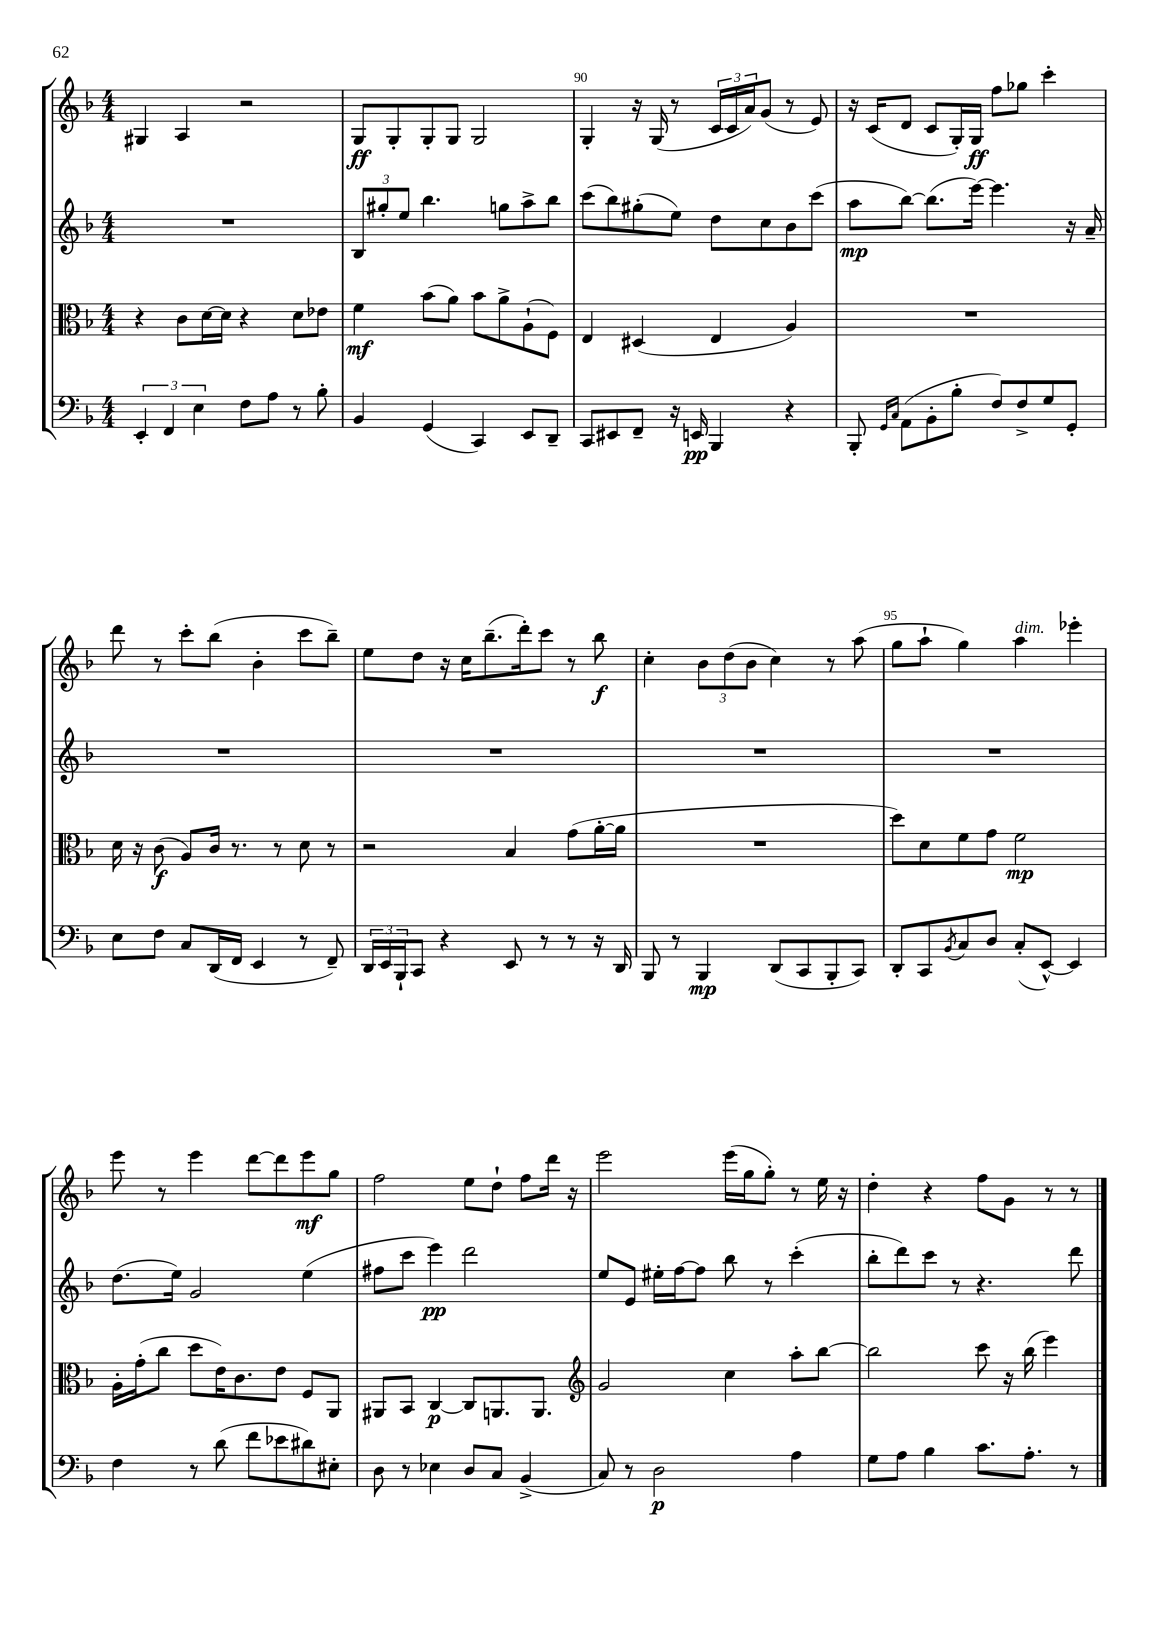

**kern	**dynam	**kern	**dynam	**kern	**dynam	**kern	**dynam
*part4	*part4	*part3	*part3	*part2	*part2	*part1	*part1
*staff4	*staff4	*staff3	*staff3	*staff2	*staff2	*staff1	*staff1
*clefF4	*	*clefC3	*	*clefG2	*	*clefG2	*
*k[b-]	*	*k[b-]	*	*k[b-]	*	*k[b-]	*
*M4/4	*	*M4/4	*	*M4/4	*	*M4/4	*
=88	=88	=88	=88	=88	=88	=88	=88
6EE'/	.	4r	.	1r	.	4G#X/	.
6FF/	.	.	.	.	.	.	.
.	.	8c\L	.	.	.	4A/	.
6E\	.	.	.	.	.	.	.
.	.	[16d\L	.	.	.	.	.
.	.	16d\JJ]	.	.	.	.	.
8F\L	.	4r	.	.	.	2r	.
8A\J	.	.	.	.	.	.	.
8r	.	8d\L	.	.	.	.	.
8B-'\	.	8e-X\J	.	.	.	.	.
=89	=89	=89	=89	=89	=89	=89	=89
4BB-/	.	4f\	mf	12B-/L	.	8G/L	ff
.	.	.	.	12gg#X'/	.	.	.
.	.	.	.	.	.	8G'/	.
.	.	.	.	12ee/J	.	.	.
(4GG/	.	(8b-\L	.	4.bb-\	.	8G'/	.
.	.	8a\J)	.	.	.	8G/J	.
4CC/)	.	8b-\L	.	.	.	2G/	.
.	.	8a^\	.	8ggn\L	.	.	.
8EE/L	.	(8A`\	.	8aa^\	.	.	.
8DD~/J	.	8F\J)	.	8bb-\J	.	.	.
=90	=90	=90	=90	=90	=90	=90	=90
8CC/L	.	4E/	.	(8ccc\L	.	4G'/	.
8EE#X/	.	.	.	8bb-\)	.	.	.
8FF~/J	.	(4D#X/	.	(8gg#X'\	.	16r	.
.	.	.	.	.	.	(16G/	.
16r	.	.	.	8ee\J)	.	8r	.
16EEn/	pp	.	.	.	.	.	.
4BBB-/	.	4E/	.	8dd\L	.	24c/LL	.
.	.	.	.	.	.	24c/	.
.	.	.	.	.	.	24a/J)	.
.	.	.	.	8cc\	.	(8g/J	.
4r	.	4A/)	.	8b-\	.	8r	.
.	.	.	.	(8ccc\J	.	8e/)	.
=91	=91	=91	=91	=91	=91	=91	=91
8BBB-'/	.	1r	.	8aa\L	mp	16r	.
.	.	.	.	.	.	(16c/KL	.
16qqGG/LL	.	.	.	.	.	.	.
16qqC/JJ	.	.	.	.	.	.	.
(8AA\L	.	.	.	[8bb-\J)	.	8d/J	.
8BB-'\	.	.	.	(8.bb-\L]	.	8c/L	.
8B-'\J	.	.	.	.	.	16G'/L)	.
.	.	.	.	[16eee\Jk)	.	16G/JJ	ff
8F/L)	.	.	.	4.eee\]	.	8ff\L	.
8F^/	.	.	.	.	.	8gg-X\J	.
8G/	.	.	.	.	.	4ccc'\	.
8GG'/J	.	.	.	16r	.	.	.
.	.	.	.	16a~/	.	.	.
!!LO:LB:g=z
=92	=92	=92	=92	=92	=92	=92	=92
8E\L	.	16d\	.	1r	.	8ddd\	.
.	.	16r	.	.	.	.	.
8F\J	.	(8c\	f	.	.	8r	.
8C/L	.	8A/L)	.	.	.	8ccc'\L	.
(16DD/L	.	16c/Jk	.	.	.	(8bb-\J	.
16FF/JJ	.	8.r	.	.	.	.	.
4EE/	.	.	.	.	.	4b-'\	.
.	.	8r	.	.	.	.	.
8r	.	8d\	.	.	.	8ccc\L	.
8FF~/)	.	8r	.	.	.	8bb-~\J)	.
=93	=93	=93	=93	=93	=93	=93	=93
24DD/LL	.	2r	.	1r	.	8ee\L	.
24EE/	.	.	.	.	.	.	.
24BBB-`/J	.	.	.	.	.	.	.
8CC/J	.	.	.	.	.	8dd\J	.
4r	.	.	.	.	.	16r	.
.	.	.	.	.	.	16cc\KL	.
.	.	.	.	.	.	(8.bb-~\	.
8EE/	.	4B-/	.	.	.	.	.
.	.	.	.	.	.	16ddd'\k)	.
8r	.	.	.	.	.	8ccc\J	.
8r	.	(8g\L	.	.	.	8r	.
16r	.	[16a'\L	.	.	.	8bb-\	f
16DD/	.	16a\JJ]	.	.	.	.	.
=94	=94	=94	=94	=94	=94	=94	=94
8BBB-/	.	1r	.	1r	.	4cc'\	.
8r	.	.	.	.	.	.	.
4BBB-/	mp	.	.	.	.	12b-\L	.
.	.	.	.	.	.	(12dd\	.
.	.	.	.	.	.	12b-\J	.
(8DD/L	.	.	.	.	.	4cc\)	.
8CC/	.	.	.	.	.	.	.
8BBB-'/	.	.	.	.	.	8r	.
8CC/J)	.	.	.	.	.	(8aa\	.
=95	=95	=95	=95	=95	=95	=95	=95
8DD'/L	.	8dd\L)	.	1r	.	8gg\L	.
8CC/	.	8d\	.	.	.	8aa`\J	.
8qBB-/	.	.	.	.	.	.	.
8C/	.	8f\	.	.	.	4gg\)	.
8D/J	.	8g\J	.	.	.	.	.
!	!	!	!	!	!	!LO:TX:a:i:t=dim.	!
(8C'/L	.	2f\	mp	.	.	4aa\	.
[8EE^^/J)	.	.	.	.	.	.	.
4EE/]	.	.	.	.	.	4eee-X'\	.
!!LO:LB:g=z
=96	=96	=96	=96	=96	=96	=96	=96
4F\	.	16A'\LL	.	(8.dd\L	.	8eee\	.
.	.	(16g'\J	.	.	.	.	.
.	.	8cc\J	.	.	.	8r	.
.	.	.	.	16ee\Jk)	.	.	.
8r	.	8dd\L	.	2g/	.	4eee\	.
(8d\	.	16e\K)	.	.	.	.	.
.	.	8.c\	.	.	.	.	.
8f\L	.	.	.	.	.	[8ddd\L	.
8e-X\	.	8e\J	.	.	.	8ddd\]	.
8d#X\)	.	8F/L	.	(4ee\	.	8eee\	mf
8E#X'\J	.	8AA/J	.	.	.	8gg\J	.
=97	=97	=97	=97	=97	=97	=97	=97
8D\	.	8AA#X/L	.	8ff#X\L	.	2ff\	.
8r	.	8BB-/J	.	8ccc\J	.	.	.
4E-X\	.	[4C/	p	4eee\)	pp	.	.
8D/L	.	8C/L]	.	2ddd\	.	8ee\L	.
8C/J	.	8.AAn/	.	.	.	8dd`\J	.
(4BB-^/	.	.	.	.	.	8ff\L	.
.	.	8.AA/J	.	.	.	.	.
.	.	.	.	.	.	16ddd\Jk	.
.	.	.	.	.	.	16r	.
=98	=98	=98	=98	=98	=98	=98	=98
*	*	*clefG2	*	*	*	*	*
8C/)	.	2g/	.	8ee/L	.	2eee\	.
8r	.	.	.	8e/J	.	.	.
2D\	p	.	.	16ee#X'\LL	.	.	.
.	.	.	.	[16ff\J	.	.	.
.	.	.	.	8ff\J]	.	.	.
.	.	4cc\	.	8bb-\	.	(16eee\LL	.
.	.	.	.	.	.	16gg\J	.
.	.	.	.	8r	.	8gg'\J)	.
4A\	.	8aa'\L	.	(4ccc'\	.	8r	.
.	.	[8bb-\J	.	.	.	16ee\	.
.	.	.	.	.	.	16r	.
=99	=99	=99	=99	=99	=99	=99	=99
8G\L	.	2bb-\]	.	8bb-'\L	.	4dd'\	.
8A\J	.	.	.	8ddd\)	.	.	.
4B-\	.	.	.	8ccc\J	.	4r	.
.	.	.	.	8r	.	.	.
8.c\L	.	8ccc\	.	4.r	.	8ff\L	.
.	.	16r	.	.	.	8g\J	.
8.A'\J	.	(16bb-\	.	.	.	.	.
.	.	4eee\)	.	.	.	8r	.
8r	.	.	.	8ddd\	.	8r	.
==	==	==	==	==	==	==	==
*-	*-	*-	*-	*-	*-	*-	*-
